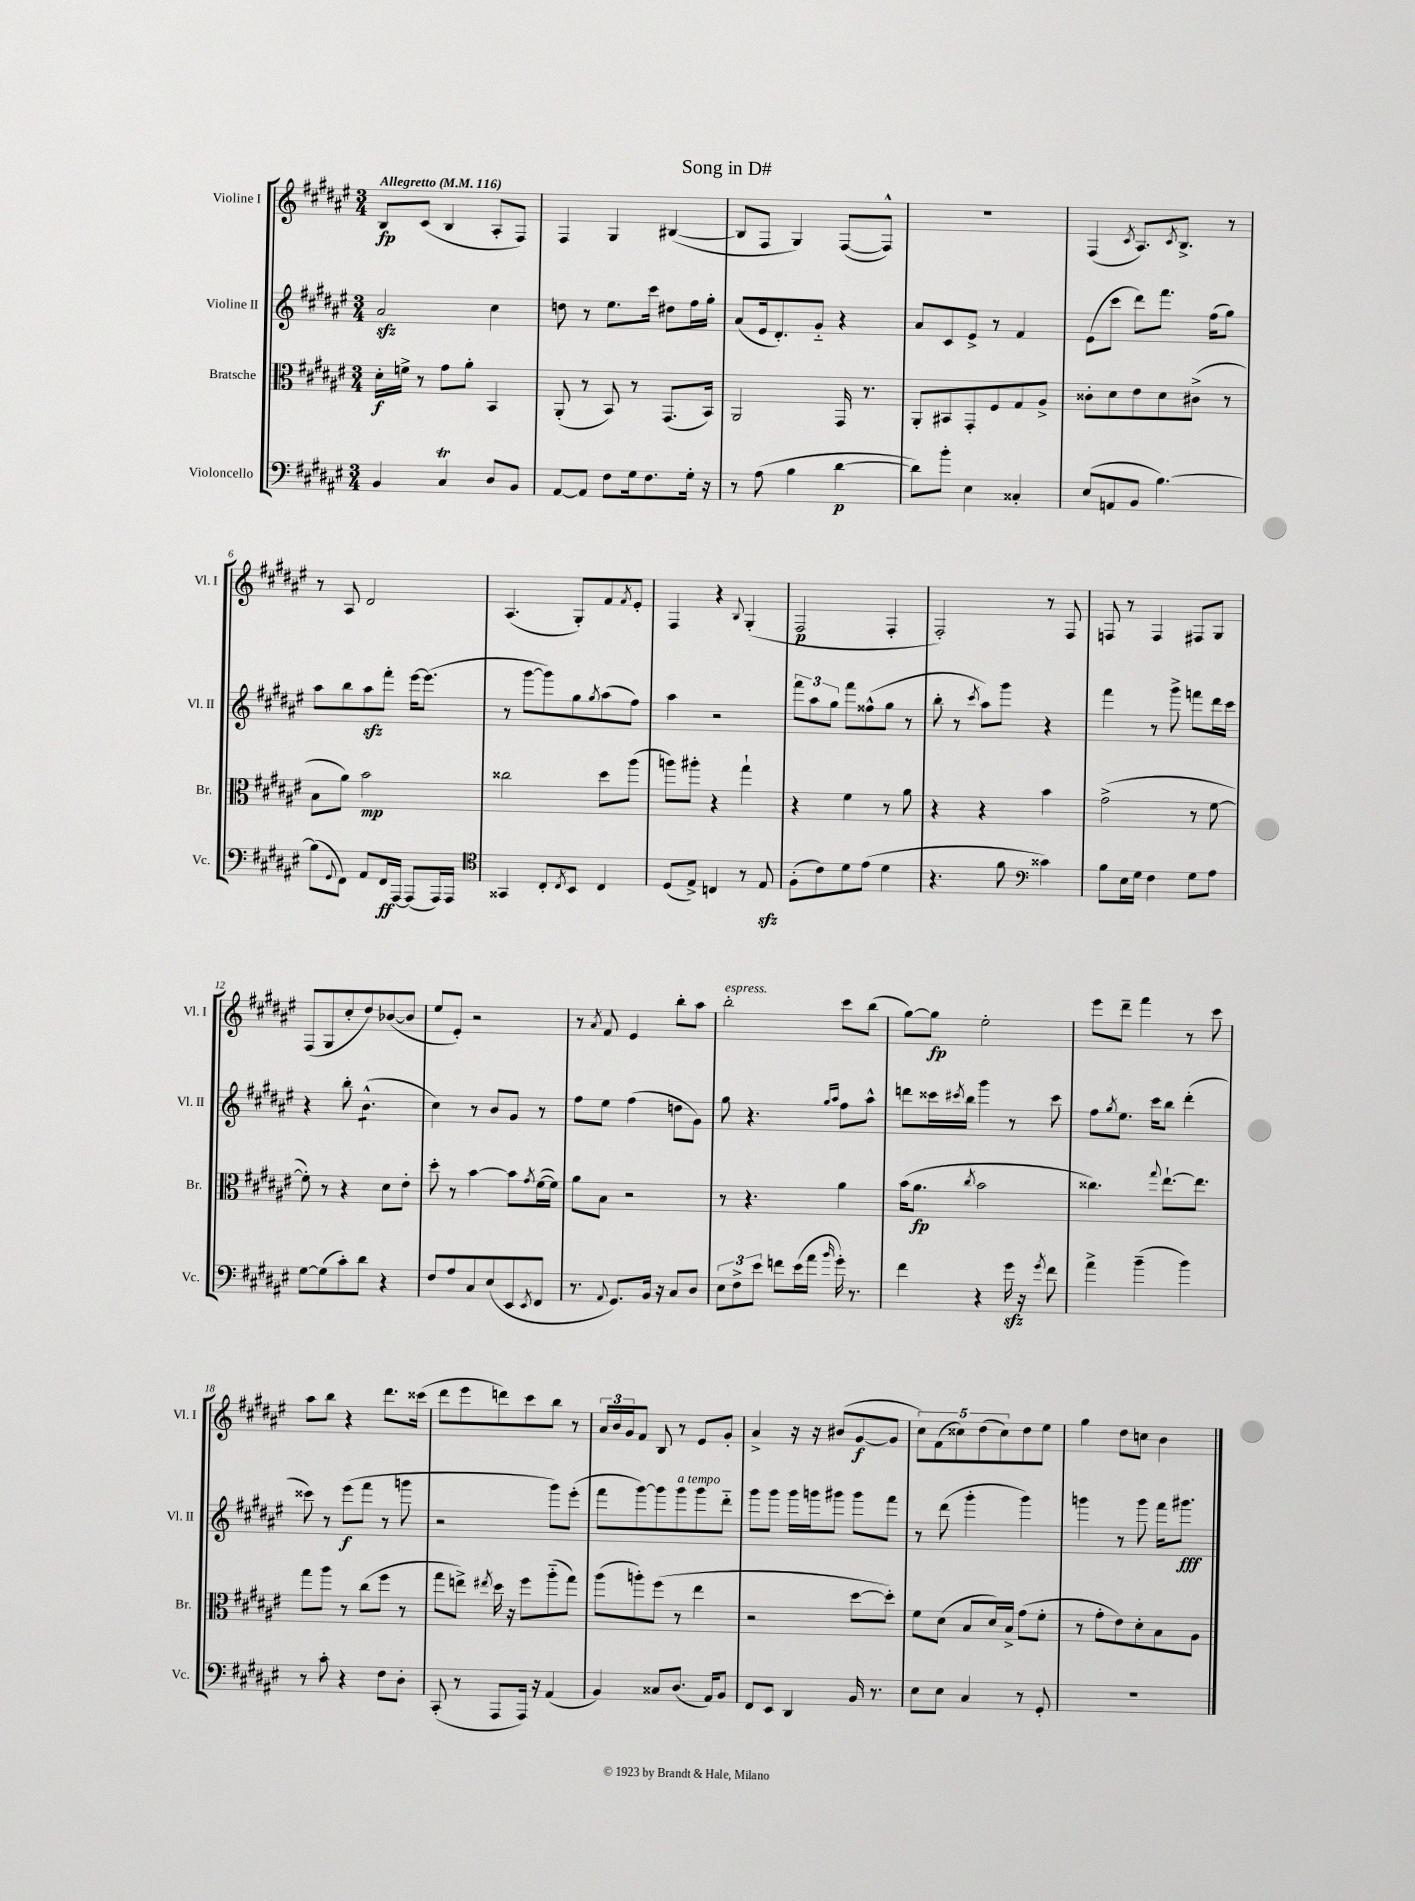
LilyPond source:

\header { title = "Song in D#" }
<<
\new StaffGroup <<
\new Staff = "s0" \with { instrumentName = "Violine I" shortInstrumentName = "Vl. I" } {
    \clef treble \key fis \major \numericTimeSignature \time 3/4 \tempo "Allegretto" 4 = 116
    b8\fp cis'8( b4 ais8-. fis8) |
    fis4 gis4 bis4~( |
    bis8 fis8 gis4) fis8~( fis8-^) |
    R2. |
    fis4( \acciaccatura { cis'8 } ais8.) \acciaccatura { cis'8 } b8.-> r8 |
    r8 ais8 dis'2 |
    ais4.( gis8-.) fis'8 \acciaccatura { fis'8 } eis'8-. |
    fis4 r4 \appoggiatura { b8 } gis4-.( |
    fis2\p fis4-. |
    fis2-.) r8 fis8 |
    f8 r8 f4 fis8 gis8 |
    fis8( gis8 cis''8-. dis''8) bes'8~( bes'8 |
    eis''8 eis'8-.) r2 |
    r8 \acciaccatura { ais'8 } fis'8 eis'4 b''8-. ais''8 |
    b''2-.^\markup { \italic "espress." } cis'''8 b''8( |
    gis''8~) gis''8\fp eis''2-. |
    eis'''8 dis'''8-- fis'''4 r8 cis'''8 |
    ais''8 b''8 r4 dis'''8. cisis'''16( |
    dis'''8 eis'''8 d'''8) cis'''8 b''8 r8 |
    \tuplet 3/2 { ais'16 b'16 gis'16 } fis'8 b8 r8 eis'8 gis'8-. |
    ais'4-> r16 r16 bis'8( gis'8~\f gis'8 |
    \tuplet 5/4 { cis''8) fis'8( cisis''8) dis''8( cisis''8) } dis''8 eis''8 |
    gis''4 dis''8 c''8 b'4 \bar "|." |
}
\new Staff = "s1" \with { instrumentName = "Violine II" shortInstrumentName = "Vl. II" } {
    \clef treble \key fis \major \numericTimeSignature \time 3/4
    ais'2\sfz cis''4 |
    d''8 r8 eis''8. cis'''16 dis''8 fis''16 gis''16-. |
    ais'8( eis'16 dis'8.-.) gis'8-_ r4 |
    ais'8 cis'8 eis'8-> r8 fis'4 |
    eis'8( cis'''8 dis'''8) fis'''8. fis''16( gis''8) |
    ais''8 b''8 ais''8\sfz fis'''8-. eis'''16~ eis'''8.( |
    r8 gis'''8~ gis'''8) gis''8 \acciaccatura { gis''8 } ais''8( fis''8) |
    ais''4 r2 |
    \tuplet 3/2 { fis'''8 ais''8 gis''8 } fis'''8 fisis''8-^( gis''8 r8 |
    b''8-. r8 \acciaccatura { cis'''8 } ais''8) gis'''8 r4 |
    fis'''4 r8 gis'''8-> f'''8 dis'''16 cis'''16 |
    r4 b''8-. b'4.:8-^( |
    cis''4) r8 b'8 gis'8 r8 |
    fis''8 eis''8 fis''4( d''8 gis'8) |
    gis''8 r4. \grace { gis''16 ais''16 } fis''8 ais''8-^ |
    d'''8 cisis'''16 \acciaccatura { cis'''8 } b''16 gis'''4 r8 cis'''8 |
    fis''8 \acciaccatura { gis''8 } eis''8. cis'''16 b''8 dis'''4-.( |
    cisis'''8) r8 eis'''8\f( fis'''8 r8 g'''8 |
    r2 gis'''8) eis'''8-.( |
    fis'''8 gis'''8~) gis'''8 gis'''8^\markup { \italic "a tempo" } gis'''8 dis'''8-_ |
    gis'''8 gis'''8 gis'''16 g'''16 gis'''8 gis'''8 fis'''8 |
    r8 dis'''8( gis'''4-. gis'''4) |
    g'''4 r8 g'''8 fis'''16 gis'''8.\fff \bar "|." |
}
\new Staff = "s2" \with { instrumentName = "Bratsche" shortInstrumentName = "Br." } {
    \clef alto \key fis \major \numericTimeSignature \time 3/4
    dis'16-.\f f'16-> r8 gis'8 ais'8-. b,4 |
    ais,8-.( r8 b,8) r8 gis,8.( b,16) |
    ais,2 gis,16 r8. |
    ais,8-. bis,8 gis,8-. fis8 gis8 ais8-> |
    cisis'8-. dis'8 eis'8 dis'8 cis'8->( r8 |
    b8 ais'8) b'2\mp |
    cisis''2 dis''8 ais''8( |
    a''8) ais''8-. r4 gis''4-! |
    r4 fis'4 r8 ais'8 |
    r4 r4 b'4 |
    gis'2->( r8 fis'8~ |
    fis'8-.) r8 r4 dis'8 eis'8-. |
    dis''8-. r8 b'4~ b'8 \acciaccatura { gis'8 } fis'16~( fis'16) |
    ais'8 b8 r2 |
    r8 r4. ais'4 |
    b'16( ais'8.\fp \acciaccatura { cis''8 } b'2 |
    cisis''4.) \appoggiatura { gis''8 } eis''8.~-! eis''8. |
    gis''8 ais''8 r8 cis''8( fis''8 r8 |
    gis''8 e''8->) \acciaccatura { eis''8 } dis''16 r16 fis''8 ais''8-_( gis''8) |
    ais''8( a''8-.) fis''8( r8 eis''4 |
    r2 dis''8~ dis''8-.) |
    fis'8 dis'8( b8 dis'16) b16-> gis'8( fis'8-. |
    r8 gis'8-. eis'8) dis'8-. b8 ais8 \bar "|." |
}
\new Staff = "s3" \with { instrumentName = "Violoncello" shortInstrumentName = "Vc." } {
    \clef bass \key fis \major \numericTimeSignature \time 3/4
    b,4 cis4\trill dis8 b,8 |
    ais,8~ ais,8 fis8 gis16 fis8. gis16-. r16 |
    r8 ais8( b4 dis'4~\p |
    dis'8) b'8-. eis4 cisis4-. |
    eis8( a,8 b,8 b4.~) |
    b8( \appoggiatura { gis,8 } fis,8) ais,8 fis,16\ff ais,,16~ ais,,8( ais,,16) ais,,16 |
    \clef tenor gisis,4 cis8-. \acciaccatura { cis8 } b,8 cis4 |
    dis8( eis8->) c4 r8 eis8\sfz |
    fis8-.( cis'8) dis'8 eis'8( dis'4 |
    r4. fis'8 \clef bass cisis'4) |
    b8 eis16 gis16 fis4 gis8 ais8 |
    gis8~ gis8( cis'8-.) dis'8 r4 |
    fis8 ais8 cis8 eis8( eis,8 \acciaccatura { eis,8 } fis,8 |
    r8. \appoggiatura { ais,8 } gis,8.) b,16 r16 cis8 dis8 |
    \tuplet 3/2 { eis8 fis8-> eis'8 } f'8 eis'16( ais'16 \grace { b'16 } gis'16-.) r8. |
    fis'4 r4 gis'16\sfz r16 \acciaccatura { gis'8 } fis'8 |
    ais'4-> b'4--( b'4) |
    r8 cis'8-. r4 fis8 dis8-. |
    cis,8-.( r8 ais,,8 ais,,16) r16 ais,4( |
    b,4) cisis8 dis8.( ais,16) b,8 |
    fis,8 eis,8 dis,4 b,16 r8. |
    eis8 eis8 cis4 r8 gis,8-. |
    R2. \bar "|." |
}
>>
>>
